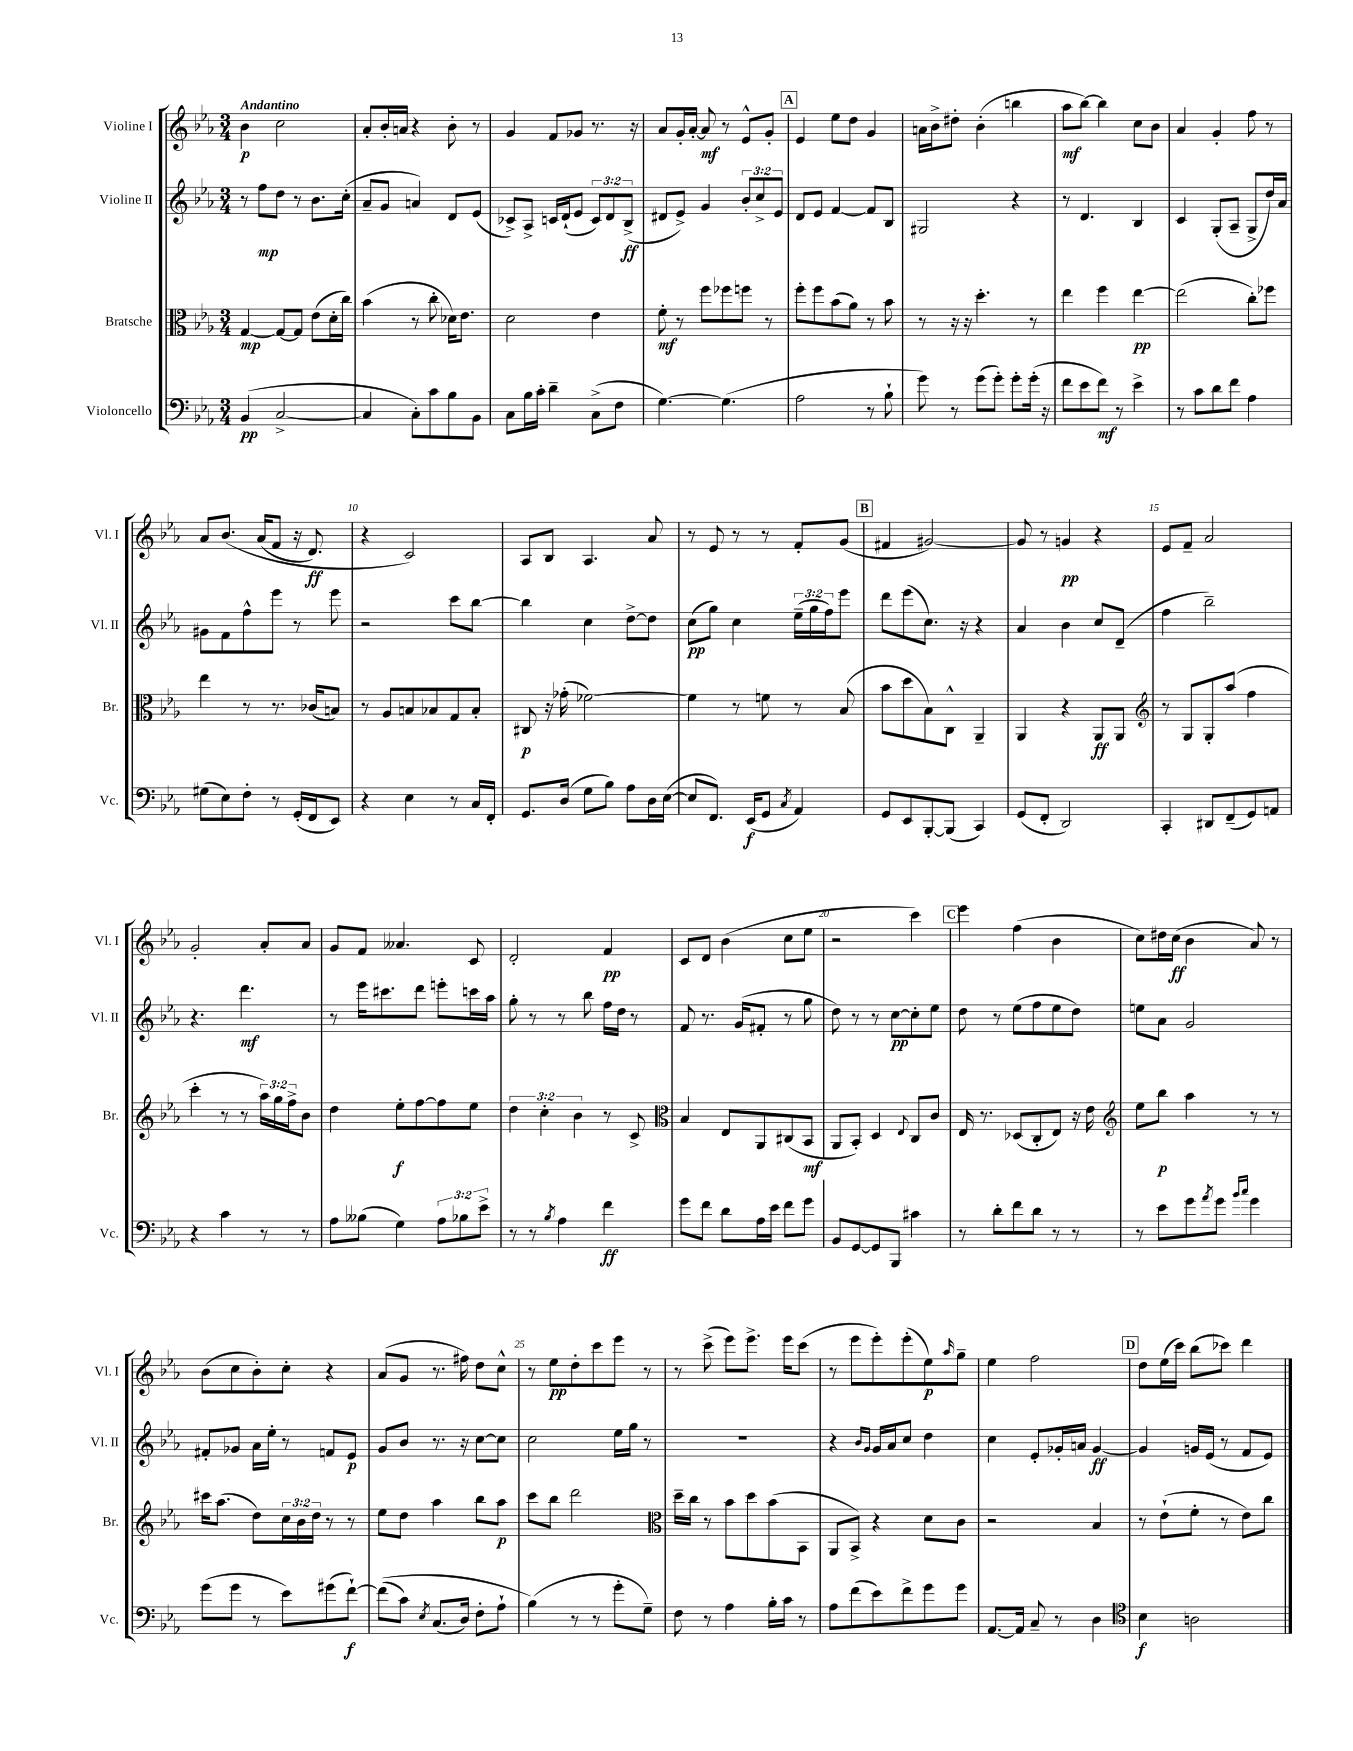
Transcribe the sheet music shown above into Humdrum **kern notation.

**kern	**kern	**kern	**kern
*staff4	*staff3	*staff2	*staff1
*clefF4	*clefC3	*clefG2	*clefG2
*k[b-e-a-]	*k[b-e-a-]	*k[b-e-a-]	*k[b-e-a-]
*M3/4	*M3/4	*M3/4	*M3/4
(4BB-/	[4G/	8r	4b-\
.	.	8ff\L	.
[2C^/	8G/_L	8dd\J	2cc\
.	8G/]J	8r	.
.	(8e-\L	8.b-\L	.
.	16d'\L	.	.
.	16cc\JJ)	(16cc'\Jk	.
=	=	=	=
4C/]	(4b-\	8a-~/L	8a-'/L
.	.	8g/J	16b-'/L
.	.	.	16a/JJ
8C'\L)	8r	4a/)	4r
8c\	8cc'\	.	.
8B-\	16d-\LK)	8d/L	8b-'\
.	8.e-\J	.	.
8BB-\J	.	(8e-/J	8r
=	=	=	=
8C\L	2d\	8c-^/L)	4g/
16B-\L	.	8A-^/J	.
16c'\JJ	.	.	.
4d~\	.	16c/LL	8f/L
.	.	(16d`/J	.
.	.	8e-/J	8g-/J
(8C^\L	4e-\	12c/L)	8.r
.	.	12d/	.
8F\J	.	.	.
.	.	(12B-^/J	.
.	.	.	16r
=	=	=	=
[4.G\)	8f'\	8d#/L	8a-/L
.	8r	8e-^/J)	16g'/L
.	.	.	[16a-'/JJ
.	8ff\L	4g/	8a-/]
(4.G\]	8ff-\	.	8r
.	8ff\J	12b-'/L	8e-^^/L
.	.	12cc^/	.
.	8r	.	8g'/J
.	.	12e-/J	.
=	=	=	=
2A-\	8ff'\L	8d/L	4e-/
.	8ff\	8e-/J	.
.	(8b-\	[4f/	8ee-\L
.	8a-\J)	.	8dd\J
8r	8r	8f/]L	4g/
8B-`\	8b-\	8B-/J	.
=	=	=	=
8g\)	8r	2G#/	16a\LL
.	.	.	16b-^\J
8r	16r	.	8dd#'\J
.	16r	.	.
(8g\L	4.dd'\	.	(4b-'\
8g'\J)	.	.	.
8g'\L	.	4r	4bb\
(16g'\Jk	8r	.	.
16r	.	.	.
=	=	=	=
8f\L	4ee-\	8r	8aa-\L
8e-\	.	4.d/	[8bb-\J)
8f\J)	4ff\	.	4bb-\]
8r	.	.	.
4e-^\	[4ee-\	4B-/	8cc\L
.	.	.	8b-\J
=	=	=	=
8r	(2ee-\]	4c/	4a-/
8c\L	.	.	.
8d\	.	(8G'/L	4g'/
8f\J	.	8A-~/J	.
4A-\	8cc'\L)	8G^/L	8ff\
.	8ff-\J	16dd/L)	8r
.	.	16a-/JJ	.
=	=	=	=
(8G#\L	4ee-\	8g#\L	8a-/L
8E-\)	.	8f\	&(8.b-/J
8F'\J	8r	8ff^^\	.
.	.	.	(16a-/LK
8r	8.r	8eee-\J	8f/J
(16GG'/LL	.	8r	16r
16FF/J	(16c-/LK	.	8.d/)
8EE-/J)	8B/J)	8eee-\	.
=	=	=	=
4r	8r	2r	4r
.	8A-/L	.	.
4E-\	8B/	.	2c/&)
.	8B-/	.	.
8r	8G/	8ccc\L	.
16C/LL	8B-'/J	[8bb-\J	.
16FF'/JJ	.	.	.
=	=	=	=
8.GG/L	8C#/	4bb-\]	8A-/L
.	16r	.	8B-/J
(16D/Jk	(16g-'\	.	.
8G\L	[2f-\)	4cc\	4.A-/
8B-\J)	.	.	.
8A-\L	.	[8dd^\L	.
16D\L	.	8dd\]J	8a-/
([16E-\JJ	.	.	.
=	=	=	=
8E-/]L	4f-\]	(8cc\L	8r
8.FF/J)	.	8gg\J)	8e-/
.	8r	4cc\	8r
(16EE-/LK	.	.	.
8GG/J	8f\	.	8r
8qC/	.	.	.
4AA-/)	8r	(24ee-~\LL	8f'/L
.	.	24gg\	.
.	.	24ff\J)	.
.	(8B-/	8eee-\J	(8g/J
=	=	=	=
8GG/L	8b-\L	8ddd\L	4f#/
8EE-/	8dd\	(8eee-\	.
[8BBB-'/	8B-\)	8.cc\J)	[2g#/)
(8BBB-/]J	8C^^\J	.	.
.	.	16r	.
4CC/)	4AA-~/	4r	.
=	=	=	=
(8GG/L	4AA-/	4a-/	8g#/]
8FF'/J	.	.	8r
2DD/)	4r	4b-\	4g/
.	8AA-/L	8cc/L	4r
.	8AA-/J	(8d~/J	.
=	=	=	=
*	*clefG2	*	*
4CC'/	8r	4ff\	8e-/L
.	8G/L	.	8f~/J
8DD#/L	8G'/	2bb-~\)	2a-/
(8FF~/	(8aa-/J	.	.
8GG/)	4ff\	.	.
8AA/J	.	.	.
=	=	=	=
4r	4ccc'\	4.r	2g'/
4c\	8r	.	.
.	8r	4.ddd\	.
8r	24aa-\LL)	.	8a-'/L
.	24gg\	.	.
.	24ff^\J	.	.
8r	8b-\J	.	8a-/J
=	=	=	=
8A-\L	4dd\	8r	8g/L
(8B--\J	.	16eee-\LK	8f/J
.	.	8.ccc#\	.
4G\)	8ee-'\L	.	4.a--/
.	[8ff\	8ddd\J	.
12A-\L	8ff\]	8eee'\L	.
12B-\	.	.	.
.	8ee-\J	16ccc\L	8c/
12e-^\J	.	.	.
.	.	16aa-\JJ	.
=	=	=	=
8r	6dd\	8gg'\	2d'/
8r	.	8r	.
.	6cc'\	.	.
8qB-/	.	.	.
4A-\	.	8r	.
.	6b-\	.	.
.	.	8bb-\	.
4f\	8r	16ff\LL	4f/
.	.	16dd\JJ	.
.	8c^/	8r	.
=	=	=	=
*	*clefC3	*	*
8g\L	4B-/	8f/	8c/L
8f\J	.	8.r	8d/J
8d\L	8E-/L	.	(4b-\
.	.	(16g/LK	.
16A-\L	8AA-/	8f#'/J	.
16e-\JJ	.	.	.
8f\L	(8C#/	8r	8cc\L
8g\J	8BB-/J	8gg\	8ee-\J
=	=	=	=
8BB-/L	8AA-/L	8dd\)	2r
[8GG/	8BB-'/J)	8r	.
8GG/]	4D/	8r	.
8BBB-/J	.	[8cc\L	.
.	8qqE-/	.	.
4c#\	8C/L	8cc'\]	4ccc\)
.	8c/J	8ee-\J	.
=	=	=	=
8r	16E-/	8dd\	4eee-\
.	8.r	.	.
8d'\L	.	8r	.
8f\	(8D-/L	(8ee-\L	(4ff\
8d\J	8C'/	8ff\	.
8r	8E-/J)	8ee-\	4b-\
8r	16r	8dd\J)	.
.	16e-\	.	.
=	=	=	=
*	*clefG2	*	*
8r	8ee-\L	8ee\L	8cc\L)
8e-\L	8bb-\J	8a-\J	16dd#\L
.	.	.	(16cc\JJ
8g\	4aa-\	2g/	4b-\
8qa-/	.	.	.
8g\J	.	.	.
16qqb-/LL	.	.	.
16qqcc/JJ	.	.	.
4g\	8r	.	8a-/)
.	8r	.	8r
=	=	=	=
(8g\L	16ccc#\LK	8f#'/L	(8b-\L
.	(8.aa-\J	.	.
8g\J	.	8g-/J	8cc\
8r	8dd\L)	16a-\LL	8b-'\)
.	.	16ee-'\JJ	.
8e-\L)	24cc\L	8r	8cc'\J
.	24b-\	.	.
.	24dd\JJ	.	.
(8g#\	8r	8f/L	4r
[8f`\J)	8r	8e-/J	.
=	=	=	=
&((8f\]L	8ee-\L	8g/L	(8a-/L
8c\J)	8dd\J	8b-/J	8g/J
8qE-/	.	.	.
(8.C/L	4aa-\	8.r	8.r
16D/Jk)	.	16r	16ff#\)
8F'\L	8bb-\L	[8cc\L	8dd\L
8A-`\J	8aa-\J	8cc\]J	8cc^^\J
=	=	=	=
(4B-\&)	8ccc\L	2cc\	8r
.	8bb-\J	.	8ee-\L
8r	2ddd\	.	8dd'\
8r	.	.	8ccc\
8g'\L	.	16ee-\LL	8eee-\J
.	.	16gg\JJ	.
8G~\J)	.	8r	8r
=	=	=	=
*	*clefC3	*	*
8F\	16dd~\LL	2.r	8r
.	16cc\JJ	.	.
8r	8r	.	(8ccc^\
4A-\	8b-\L	.	8eee-\L)
.	8dd\	.	8.eee-^\J
16B-'\LL	(8b-\	.	.
16c\JJ	.	.	16eee-\LK
8r	8BB-\J	.	(8ccc\J
=	=	=	=
8A-\L	8AA-/L	4r	8r
(8f\	8BB-^/J)	.	8eee-\L
.	.	16qqb-/LL	.
.	.	16qqg/JJ	.
8e-\)	4r	16g/LL	8eee-'\)
.	.	16a-/J	.
8f^\	.	8cc/J	(8eee-'\
8g\	8d\L	4dd\	8ee-\)
.	.	.	16qqaa-/
8g\J	8c\J	.	8gg~\J
=	=	=	=
[8.AA-/L	2r	4cc\	4ee-\
16AA-/]Jk	.	.	.
8C~/	.	8e-'/L	2ff\
8r	.	16g-'/L	.
.	.	16a/JJ	.
4D\	4B-/	[4g-/	.
=	=	=	=
*clefC4	*	*	*
4B-\	8r	4g-/]	8dd\L
.	(8e-`\L	.	(16ee-\L
.	.	.	16ccc\JJ)
2A\	8f'\J	16g/LL	(8bb-\L
.	.	(16e-/JJ	.
.	8r	8r	8ccc-\J)
.	8e-\L)	8f/L	4ddd\
.	8cc\J	8e-/J)	.
==	==	==	==
*-	*-	*-	*-
